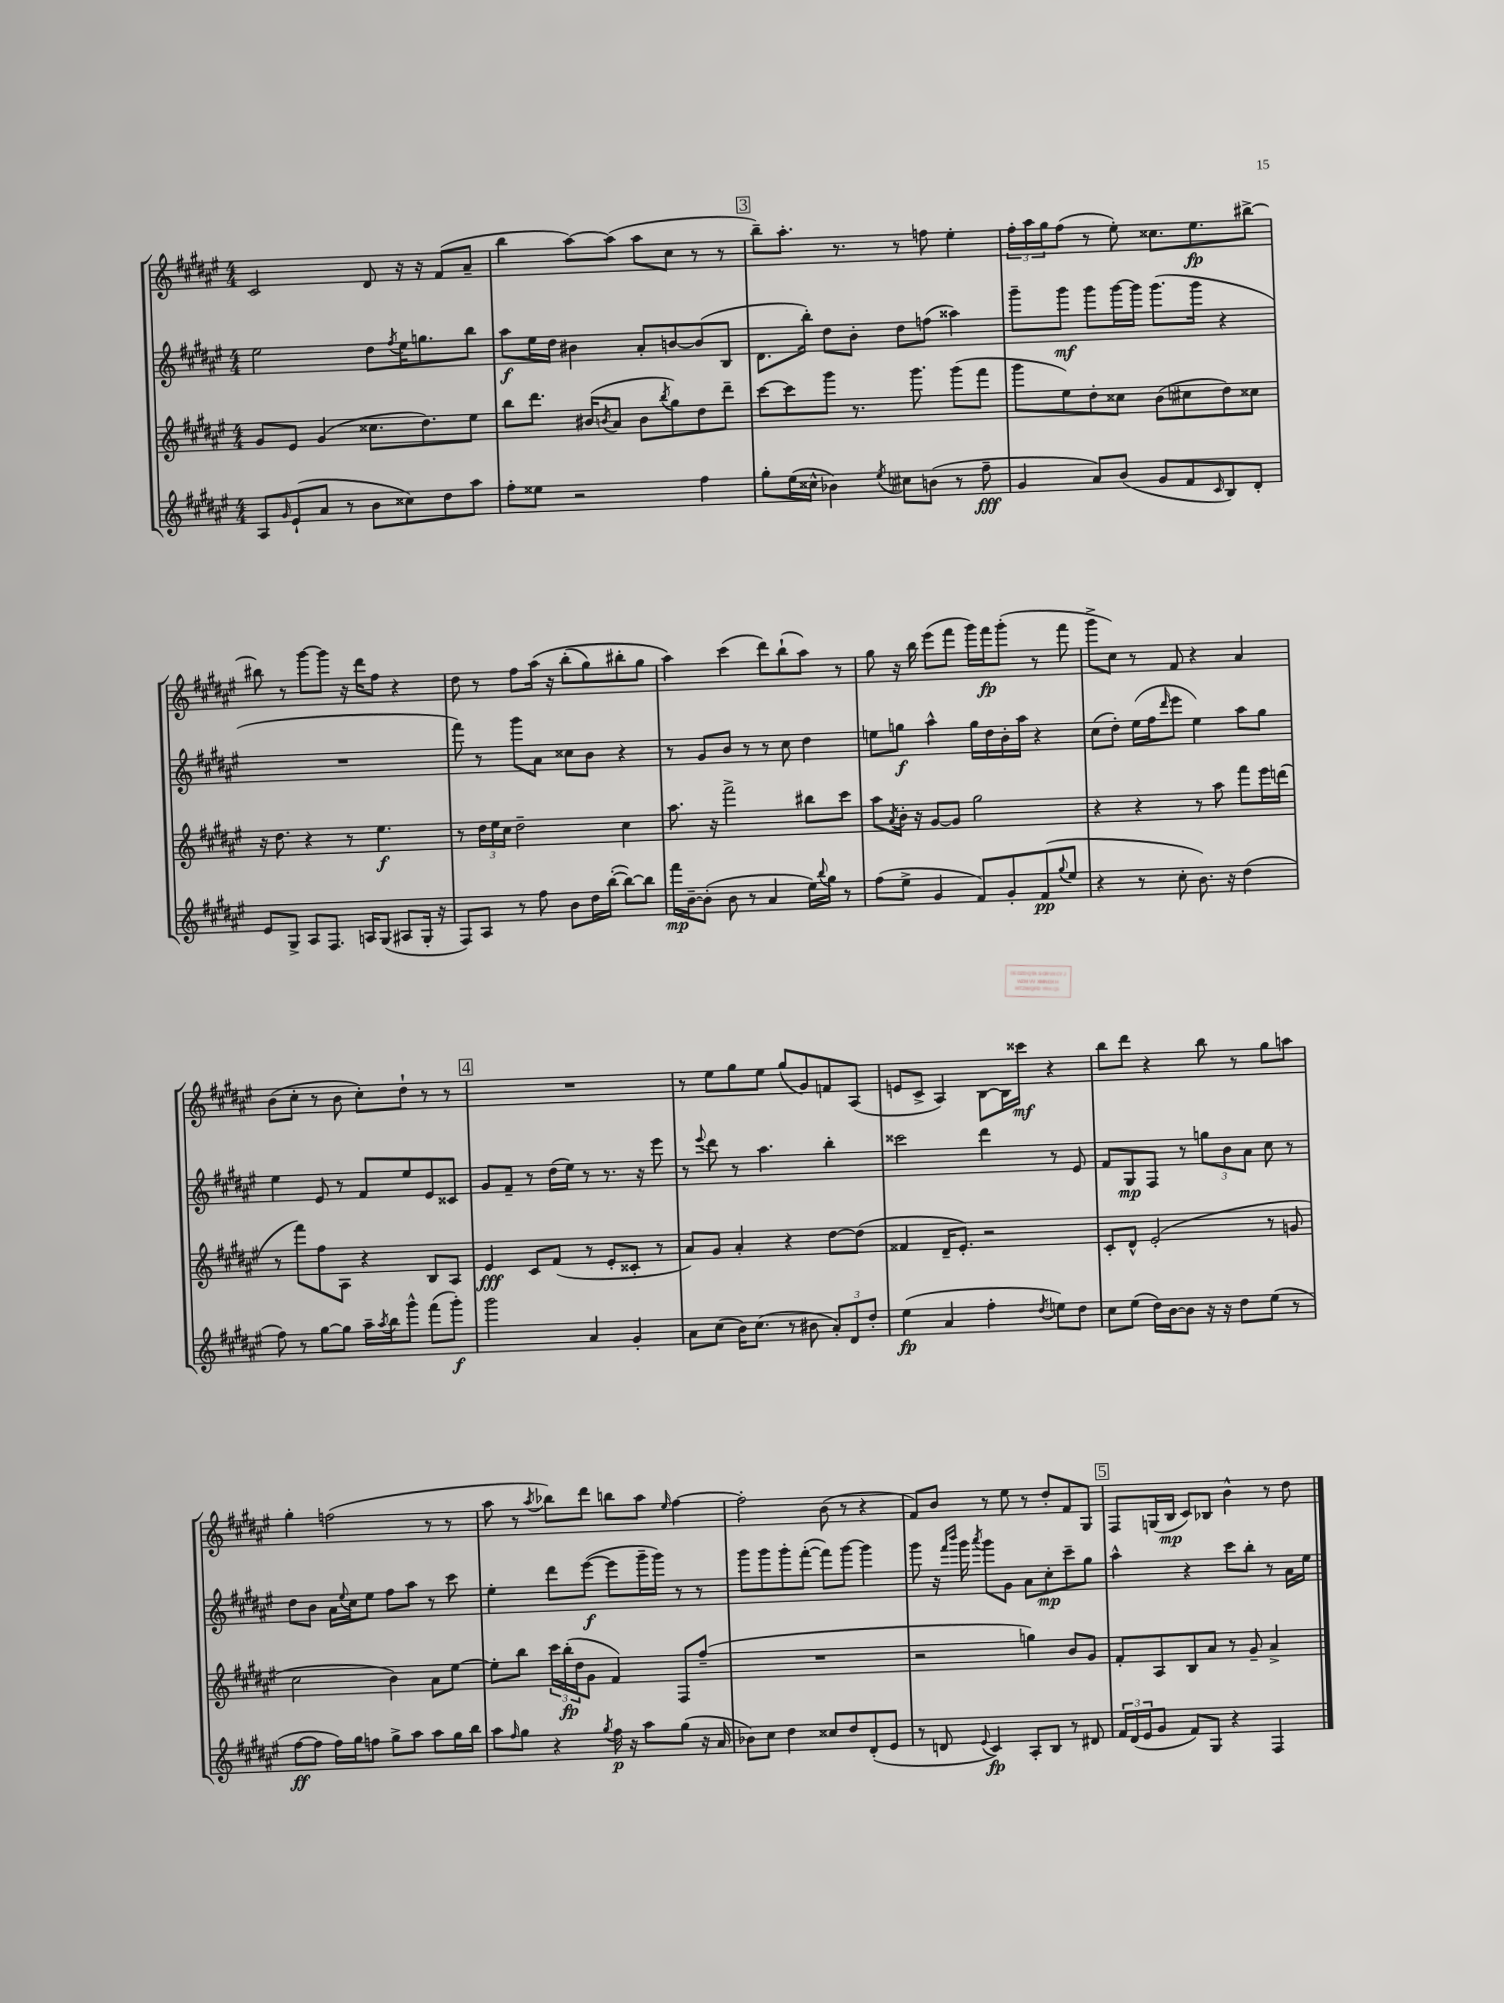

**kern	**dynam	**kern	**dynam	**kern	**dynam	**kern	**dynam
*part4	*part4	*part3	*part3	*part2	*part2	*part1	*part1
*staff4	*staff4	*staff3	*staff3	*staff2	*staff2	*staff1	*staff1
*clefG2	*	*clefG2	*	*clefG2	*	*clefG2	*
*k[f#c#g#d#a#e#]	*	*k[f#c#g#d#a#e#]	*	*k[f#c#g#d#a#e#]	*	*k[f#c#g#d#a#e#]	*
*M4/4	*	*M4/4	*	*M4/4	*	*M4/4	*
=55	=55	=55	=55	=55	=55	=55	=55
8A#/L	.	8g#/L	.	2ee#\	.	2c#/	.
16qqg#/	.	.	.	.	.	.	.
(8e#`/	.	8e#/J	.	.	.	.	.
8a#/J	.	(4g#/	.	.	.	.	.
8r	.	.	.	.	.	.	.
8b\L	.	8.cc##X\L	.	8dd#\L	.	8d#/	.
.	.	.	.	8qff#/	.	.	.
8cc##X\)	.	.	.	16ee#\K	.	16r	.
.	.	8.dd#\)	.	8.ggn\	.	16r	.
8dd#\	.	.	.	.	.	(8f#/L	.
8aa#\J	.	8ee#\J	.	8bb\J	.	8a#~/J	.
=56	=56	=56	=56	=56	=56	=56	=56
8ff#'\L	.	8bb\L	.	8aa#\L	f	4bb\	.
8ee##X\J	.	8.ddd#\J	.	16ee#\L	.	.	.
.	.	.	.	16dd#\JJ	.	.	.
2r	.	.	.	4b#X\	.	[8aa#\L)	.
.	.	(16b#X/KL	.	.	.	.	.
.	.	8qbn/	.	.	.	.	.
.	.	8a#/J	.	.	.	(8aa#\J]	.
.	.	8b\L	.	8a#'/L	.	8aa#\L	.
.	.	8qbb/	.	.	.	.	.
.	.	8gg#\)	.	[8bn/	.	8cc#\J	.
4ff#\	.	8dd#\	.	(8b/]	.	8r	.
.	.	8ddd#~\J	.	8B/J	.	8r	.
!!LO:REH:place=s1:t=3
=57	=57	=57	=57	=57	=57	=57	=57
8gg#'\L	.	[8ccc#\L	.	8.d#\L	.	8bb~\L)	.
(16ee#\L	.	8ccc#\]	.	.	.	8.aa#'\J	.
16cc##X^^\JJ	.	.	.	16bb'\Jk)	.	.	.
4b-X\)	.	8ggg#\J	.	8dd#\L	.	.	.
.	.	.	.	.	.	8.r	.
.	.	8.r	.	8b'\J	.	.	.
8qee#/	.	.	.	.	.	.	.
8cc#X\L	.	.	.	8dd#\L	.	8r	.
.	.	8.ggg#\	.	.	.	.	.
(8bn\J	.	.	.	(8ffn\J	.	8ffn\	.
8r	.	(8ggg#\L	.	4aa##X\)	.	4ee#'\	.
8ff#~\	fff	8fff#\J	.	.	.	.	.
=58	=58	=58	=58	=58	=58	=58	=58
4g#/	.	8ggg#\L	.	8ggg#~\L	.	24ff#'\LL	.
.	.	.	.	.	.	24aa#\	.
.	.	.	.	.	.	24gg#\J	.
.	.	8ee#\)	.	8ggg#\J	mf	(8ff#\J	.
8a#/L)	.	8dd#'\	.	8ggg#\L	.	8r	.
(8b/J	.	8cc##X\J	.	[16ggg#\L	.	8ee#'\)	.
.	.	.	.	16ggg#\JJ]	.	.	.
8g#/L	.	(8b\L	.	(8.ggg#\L	.	8.cc##X\L	.
8f#/	.	8cc#X\	.	.	.	.	.
.	.	.	.	16ggg#\Jk	.	8.ee#\	fp
16qqc#/	.	.	.	.	.	.	.
8B/)	.	8dd#\)	.	4r	.	.	.
8d#'/J	.	8cc##X\J	.	.	.	[8bb#X^\J	.
!!LO:LB:g=z
=59	=59	=59	=59	=59	=59	=59	=59
8e#/L	.	16r	.	1r	.	8bb#X\]	.
.	.	8.dd#\	.	.	.	.	.
8G#^/J	.	.	.	.	.	8r	.
8A#/L	.	4r	.	.	.	[8ggg#\L	.
8.F#/J	.	.	.	.	.	8ggg#\J]	.
.	.	8r	.	.	.	16r	.
16An/KL	.	.	.	.	.	16ddd#\KL	.
(8G#/J	.	4.ee#\	f	.	.	8ff#\J	.
8A#X/L	.	.	.	.	.	4r	.
16G#'/Jk	.	.	.	.	.	.	.
16r	.	.	.	.	.	.	.
=60	=60	=60	=60	=60	=60	=60	=60
8F#/L)	.	8r	.	8fff#\)	.	8dd#\	.
8A#/J	.	24dd#\LL	.	8r	.	8r	.
.	.	24ee#\	.	.	.	.	.
.	.	24cc#\JJ	.	.	.	.	.
8r	.	2dd#~\	.	8ggg#\L	.	8ff#\L	.
8ff#\	.	.	.	8a#\J	.	(16aa#\Jk	.
.	.	.	.	.	.	16r	.
8b\L	.	.	.	8cc##X\L	.	(8bb'\L	.
16dd#\L	.	.	.	8b\J	.	8gg#\)	.
([16bb'\JJ	.	.	.	.	.	.	.
8bb\L_)	.	4cc#\	.	4r	.	8bb#X'\	.
8bb\J]	.	.	.	.	.	8gg#\J	.
=61	=61	=61	=61	=61	=61	=61	=61
16fff#\LL	mp	8.aa#\	.	8r	.	4aa#\)	.
[16b~\J	.	.	.	.	.	.	.
(8b'\J]	.	.	.	8g#/L	.	.	.
.	.	16r	.	.	.	.	.
8b\	.	2fff#^\	.	8b/J	.	(4ccc#\	.
8r	.	.	.	8r	.	.	.
4a#/	.	.	.	8r	.	8ddd#\L)	.
.	.	.	.	8cc#\	.	(8bb`\	.
16ee#\LL)	.	8bb#X\L	.	4dd#\	.	8aa#\J)	.
8qqbb/	.	.	.	.	.	.	.
16gg#\JJ	.	.	.	.	.	.	.
8r	.	8ccc#\J	.	.	.	8r	.
=62	=62	=62	=62	=62	=62	=62	=62
(8ff#\L	.	8aa#\L	.	8een\L	.	8gg#\	.
.	.	8qa#/	.	.	.	.	.
8ee#^\J	.	16b'\Jk	.	8ggn\J	f	16r	.
.	.	16r	.	.	.	16bb\	.
4g#/	.	[8g#/L	.	4aa#^^\	.	(8eee#\L	.
.	.	8g#/J]	.	.	.	8fff#\J	.
8f#/L)	.	2gg#\	.	16gg\LL	.	16ggg#\LL)	.
.	.	.	.	16dd#\	.	16fff#\J	fp
8g#'/	.	.	.	16b'\	.	(8ggg#'\J	.
.	.	.	.	16aa#\JJ	.	.	.
(8f#/	pp	.	.	4r	.	8r	.
8qqgg#/	.	.	.	.	.	.	.
8ee#/J	.	.	.	.	.	8fff#\	.
=63	=63	=63	=63	=63	=63	=63	=63
4r	.	4r	.	(8cc#\L	.	8ggg#^\L	.
.	.	.	.	8dd#'\J)	.	8cc#\J)	.
8r	.	4r	.	(16ee#\LL	.	8r	.
.	.	.	.	16ff#\J	.	.	.
.	.	.	.	16qqddd#/	.	.	.
8cc#'\	.	.	.	8eee#\J	.	8f#/	.
8.b\)	.	8r	.	4ee#\)	.	4r	.
.	.	8aa#\	.	.	.	.	.
16r	.	.	.	.	.	.	.
(4dd#\	.	8fff#\L	.	8aa#\L	.	4a#/	.
.	.	16eee#\L	.	8gg#\J	.	.	.
.	.	(16dddn\JJ	.	.	.	.	.
!!LO:LB:g=z
=64	=64	=64	=64	=64	=64	=64	=64
8ff#\)	.	8r	.	4ee#\	.	(8b\L	.
8r	.	8fff#\L)	.	.	.	8cc#'\J	.
[8gg#\L	.	8ff#\	.	8e#/	.	8r	.
8gg#\J]	.	8A#\J	.	8r	.	8b\	.
16aa#~\LL	.	4r	.	8f#/L	.	8cc#'\L)	.
8qaa#/	.	.	.	.	.	.	.
16bb\J	.	.	.	.	.	.	.
8ggg#^^\J	.	.	.	8ee#/	.	8dd#`\J	.
(8fff#\L	.	8B/L	.	8e#/	.	8r	.
8ggg#'\J)	f	8A#/J	.	8c##X/J	.	8r	.
!!LO:REH:place=s1:t=4
=65	=65	=65	=65	=65	=65	=65	=65
2ggg#\	.	4e#/	fff	8g#/L	.	1r	.
.	.	.	.	8f#~/J	.	.	.
.	.	8c#/L	.	8r	.	.	.
.	.	(8f#/J	.	(16dd#\LL	.	.	.
.	.	.	.	16ee#\JJ)	.	.	.
4a#/	.	8r	.	8r	.	.	.
.	.	8e#'/L	.	8.r	.	.	.
4g#'/	.	8c##X'/J	.	.	.	.	.
.	.	.	.	16r	.	.	.
.	.	8r	.	8eee#\	.	.	.
=66	=66	=66	=66	=66	=66	=66	=66
8a#\L	.	8a#/L)	.	8r	.	8r	.
.	.	.	.	8qqeee#/	.	.	.
(8cc#\J	.	8g#/J	.	8ddd#\	.	8ee#\L	.
16b\KL)	.	4a#'/	.	8r	.	8gg#\	.
(8.cc#\J	.	.	.	.	.	.	.
.	.	.	.	4.aa#\	.	8ee#\J	.
8r	.	4r	.	.	.	(8gg#/L	.
8b#X\	.	.	.	.	.	8g#/)	.
12a#'/L)	.	[8dd#\L	.	4bb'\	.	8fn/	.
12d#/	.	.	.	.	.	.	.
.	.	(8dd#\J]	.	.	.	(8A#/J	.
12dd#'/J	.	.	.	.	.	.	.
=67	=67	=67	=67	=67	=67	=67	=67
(4ee#\	fp	4f##X/	.	2ccc##X\	.	8en/L	.
.	.	.	.	.	.	8c#^/J	.
4a#/	.	16d#~/KL	.	.	.	4A#/)	.
.	.	8.e#'/J)	.	.	.	.	.
4ff#'\	.	2r	.	4ddd#\	.	[8B\L	.
.	.	.	.	.	.	16B\L]	.
.	.	.	.	.	.	16ccc##X\JJ	mf
8qdd#/	.	.	.	.	.	.	.
8een\L)	.	.	.	8r	.	4r	.
8dd#\J	.	.	.	8e#/	.	.	.
=68	=68	=68	=68	=68	=68	=68	=68
8cc#\L	.	8c#'/L	.	8f#/L	.	8bb\L	.
(8ee#\J	.	8d#^^/J	.	8G#/	mp	8ddd#\J	.
16dd#\LL)	.	(2e#'/	.	8F#/J	.	4r	.
[16b\J	.	.	.	.	.	.	.
8b\J]	.	.	.	8r	.	.	.
16r	.	.	.	12ggn\L	.	8bb\	.
16r	.	.	.	.	.	.	.
.	.	.	.	12b\	.	.	.
8dd#\L	.	.	.	.	.	8r	.
.	.	.	.	12a#\J	.	.	.
(8ee#\J	.	8r	.	8cc#\	.	8gg#\L	.
8r	.	8gn/	.	8r	.	8aan\J	.
!!LO:LB:g=z
=69	=69	=69	=69	=69	=69	=69	=69
[8ff#\L	ff	2cc#\	.	8dd#\L	.	4gg#'\	.
8ff#\J]	.	.	.	8b\J	.	.	.
16ff#\LL)	.	.	.	16a#\LL	.	(2ffn\	.
.	.	.	.	8qqee#/	.	.	.
16gg#\J	.	.	.	16cc#\J	.	.	.
8ffn\J	.	.	.	8ee#\J	.	.	.
8gg#^\L	.	4b\)	.	8ff#\L	.	.	.
8aa#\J	.	.	.	8aa#\J	.	.	.
8aa#\L	.	8a#\L	.	8r	.	8r	.
16gg#\L	.	[8ee#\J	.	8ccc#\	.	8r	.
16bb\JJ	.	.	.	.	.	.	.
=70	=70	=70	=70	=70	=70	=70	=70
8aa#\L	.	8ee#'\L]	.	4ee#'\	.	8aa#\	.
16qqff#/	.	.	.	.	.	.	.
8gg#\J	.	8bb\J	.	.	.	8r	.
.	.	.	.	.	.	8qaa#/	.
4r	.	24ccc#\LL	.	8ddd#\L	.	8bb-X\L)	.
.	.	(24bb'\	fp	.	.	.	.
.	.	24dd#\J	.	.	.	.	.
.	.	8g#\J	.	([8eee#\J	f	8ddd#\J	.
8qgg#/	.	.	.	.	.	.	.
16ff#\	p	4f#/)	.	8eee#\L]	.	8bbn\L	.
16r	.	.	.	.	.	.	.
8aa#\L	.	.	.	16ggg#~\L	.	8aa#\J	.
.	.	.	.	16ggg#\JJ)	.	.	.
.	.	.	.	.	.	16qqee#/	.
(8gg#\J	.	8F#/L	.	8r	.	[4ff#\	.
16r	.	(8ff#~/J	.	8r	.	.	.
16a#/	.	.	.	.	.	.	.
=71	=71	=71	=71	=71	=71	=71	=71
8b-X\L)	.	1r	.	8ggg#\L	.	2ff#'\]	.
8cc#\J	.	.	.	8ggg#\	.	.	.
4dd#\	.	.	.	8ggg#'\	.	.	.
.	.	.	.	([8fff#'\J	.	.	.
8cc##X/L	.	.	.	8fff#\L])	.	(8b\	.
8dd#/	.	.	.	[8ggg#\J	.	8r	.
(8d#'/	.	.	.	4ggg#\]	.	4r	.
8e#/J	.	.	.	.	.	.	.
=72	=72	=72	=72	=72	=72	=72	=72
8r	.	2r	.	8ggg#\	.	8f#/L)	.
8dn/	.	.	.	16r	.	8b/J	.
.	.	.	.	16qqfff#/LL	.	.	.
.	.	.	.	16qqbbb/JJ	.	.	.
.	.	.	.	16ggg#\	.	.	.
8qqe#/	.	.	.	8qaaa#/	.	.	.
4c#/)	fp	.	.	8ggg#\L	.	8r	.
.	.	.	.	8g#\J	.	8ee#\	.
8A#'/L	.	4ggn\)	.	8a#\L	.	8r	.
8B/J	.	.	.	8cc#'\	mp	8dd#'/L	.
8r	.	8b/L	.	8ccc#~\	.	8f#/	.
8d#X/	.	8g#/J	.	8gg#\J	.	8G#/J	.
!!LO:REH:place=s1:t=5
=73	=73	=73	=73	=73	=73	=73	=73
24f#/LL	.	8f#'/L	.	4aa#^^\	.	8F#/L	.
(24d#/	.	.	.	.	.	.	.
24e#/J	.	.	.	.	.	.	.
8g#/J	.	8A#/	.	.	.	(16Gn/L	.
.	.	.	.	.	.	16B/JJ	mp
8f#/L)	.	8B/	.	4r	.	8c#/L)	.
8G#/J	.	8a#/J	.	.	.	8B-X/J	.
4r	.	8r	.	8ccc#\L	.	4b^^\	.
.	.	8g#~/	.	8bb'\J	.	.	.
4F#/	.	4a#^/	.	8r	.	8r	.
.	.	.	.	16a#\LL	.	8dd#\	.
.	.	.	.	16ee#\JJ	.	.	.
==	==	==	==	==	==	==	==
*-	*-	*-	*-	*-	*-	*-	*-
